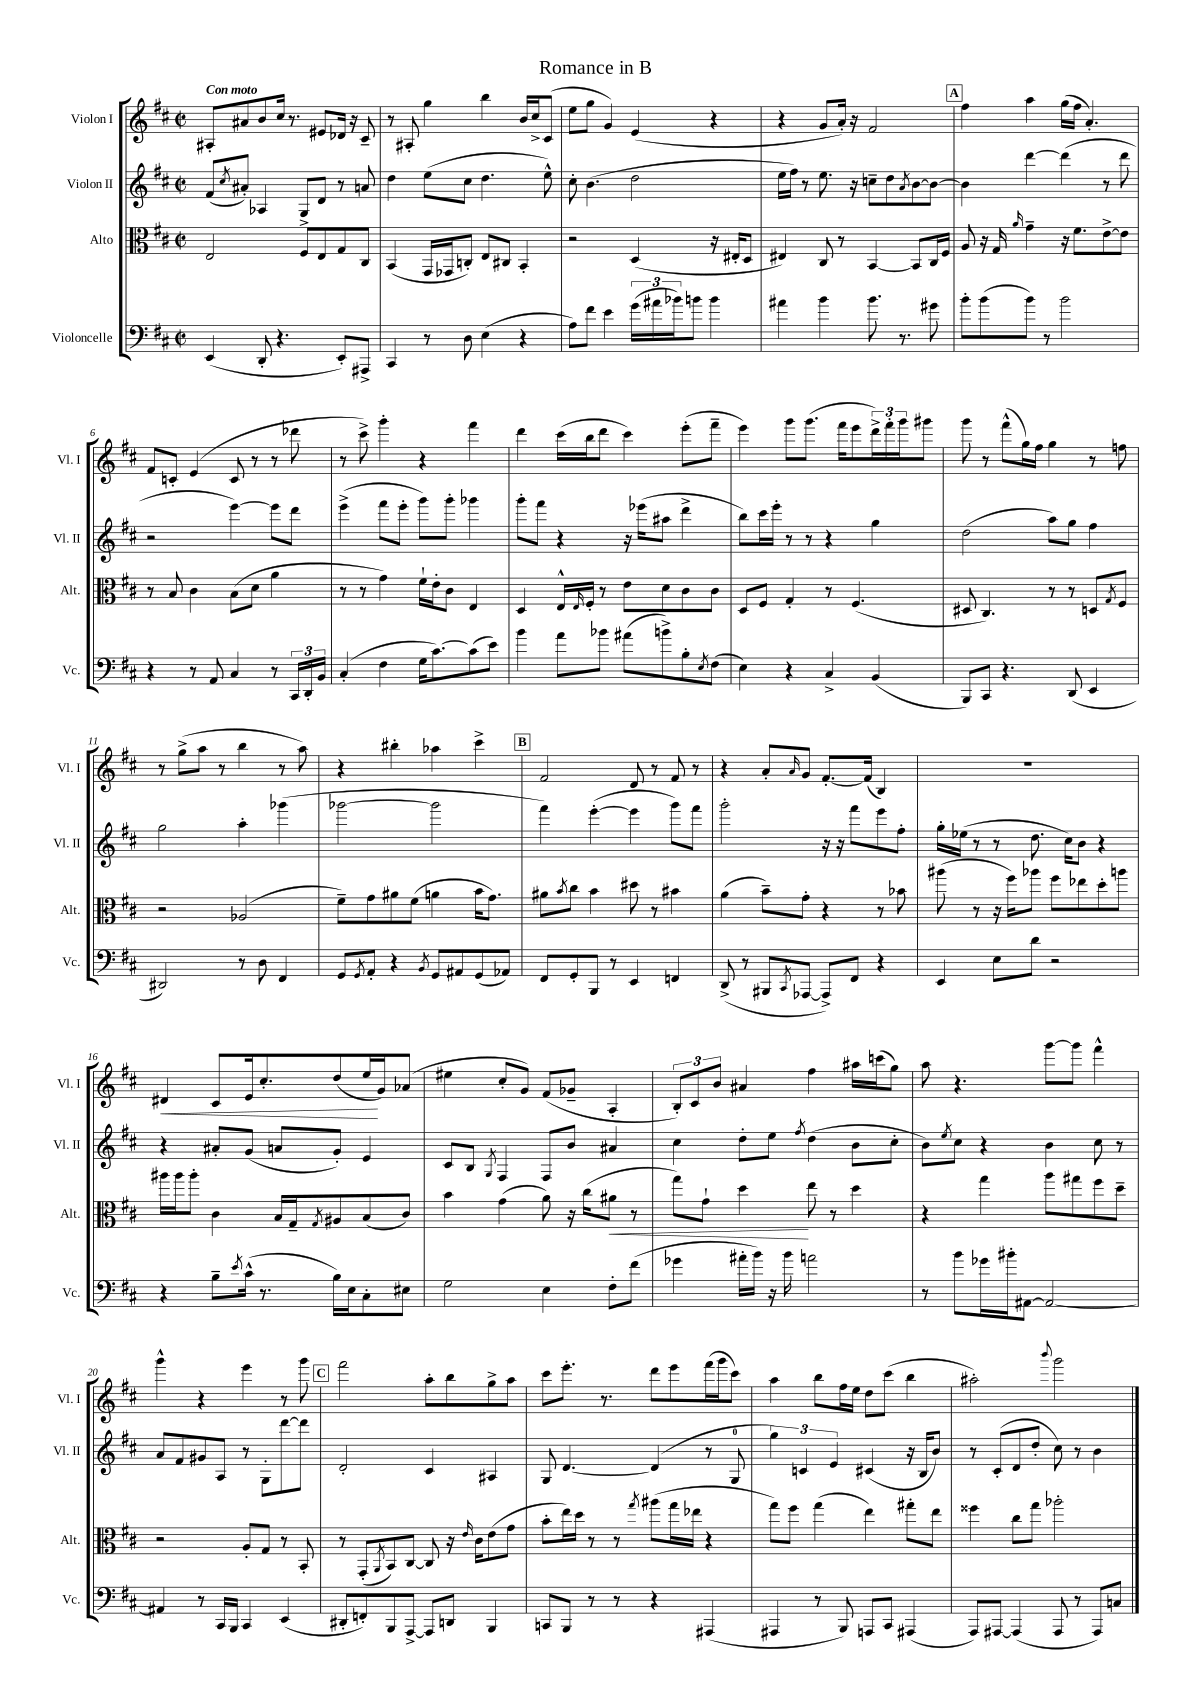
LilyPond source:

\header { title = "Romance in B" }
<<
\new StaffGroup <<
\new Staff = "s0" \with { instrumentName = "Violon I" shortInstrumentName = "Vl. I" } {
    \clef treble \key d \major \defaultTimeSignature \time 2/2 \tempo "Con moto"
    ais8-. ais'8 b'8 cis''16 r8. eis'8 des'16 r16 cis'8-- |
    r8 ais8-. g''4 b''4 b'16 cis''16-> cis'8( |
    e''8 g''8 g'4) e'4( r4 |
    r4 g'8 a'16-.) r16 fis'2 |
    \mark \markup { \box "A" } fis''4 a''4 g''16( fis''16 a'4.-.) |
    fis'8 c'8-. e'4( c'8 r8 r8 des'''8 |
    r8 cis'''8->) g'''4-. r4 fis'''4 |
    d'''4 cis'''16( b''16 d'''8 cis'''4) e'''8-.( fis'''8-- |
    e'''4) g'''8 g'''8.( fis'''16 e'''8 \tuplet 3/2 { d'''16->) fis'''16-. g'''16 } gis'''8 |
    g'''8 r8 fis'''8-^( g''16) fis''16 g''4 r8 f''8 |
    r8 g''8->( a''8 r8 b''4 r8 a''8) |
    r4 bis''4-. aes''4 cis'''4-> |
    \mark \markup { \box "B" } fis'2 d'8 r8 fis'8 r8 |
    r4 a'8-. \grace { a'16 } g'8 fis'8.~-. fis'16( b4) |
    R1 |
    dis'4\< cis'8 e'16 cis''8.-. d''8( e''16\! g'16) aes'8( |
    eis''4 cis''8-. g'8) fis'8( ges'8-- a4-. |
    \tuplet 3/2 { b8-.) cis'8 b'8 } ais'4 fis''4 ais''16 c'''16( g''8) |
    a''8 r4. g'''8~ g'''8 fis'''4-^ |
    g'''4-^ r4 e'''4 r8 g'''8 |
    \mark \markup { \box "C" } fis'''2 a''8-. b''8 g''8-> a''8 |
    cis'''8 e'''8.-. r8. d'''8 e'''8 fis'''16( g'''16 cis'''8) |
    a''4 b''8 fis''16 e''16 d''8 cis'''8( b''4 |
    ais''2-.) \appoggiatura { b'''8 } g'''2 \bar "|." |
}
\new Staff = "s1" \with { instrumentName = "Violon II" shortInstrumentName = "Vl. II" } {
    \clef treble \key d \major \defaultTimeSignature \time 2/2
    fis'8( \acciaccatura { cis''8 } ais'8-.) aes4 g8-> d'8 r8 a'8 |
    d''4 e''8( cis''8 d''4. e''8-^) |
    cis''8-. b'4.( d''2 |
    e''16 fis''16) r8 e''8. r16 c''8-- d''8 \acciaccatura { a'8 } b'8~ b'8~ |
    \mark \markup { \box "A" } b'4 d'''4~ d'''4( r8 d'''8 |
    r2 e'''4~) e'''8 d'''8 |
    e'''4->( fis'''8 e'''8-. g'''8) g'''8-. ges'''4 |
    g'''8-. fis'''8 r4 r16 ees'''16( ais''8 d'''4-> |
    b''8) cis'''16 e'''16-. r8 r8 r4 g''4 |
    d''2( a''8) g''8 fis''4 |
    g''2 a''4-. ges'''4( |
    ges'''2~ ges'''2 |
    \mark \markup { \box "B" } fis'''4) e'''4~-.( e'''4 g'''8) fis'''8 |
    g'''2-. r16 r16 fis'''8 e'''8 fis''8-. |
    g''16-. ees''16( r8 r8 d''8. cis''16) b'8 r4 |
    r4 ais'8-. g'8( a'8 g'8-.) e'4 |
    cis'8 b8 \acciaccatura { g8 } fis4 fis8 b'8 ais'4 |
    cis''4 d''8-. e''8 \acciaccatura { fis''8 } d''4( b'8 cis''8-. |
    b'8) \acciaccatura { e''8 } cis''8 r4 b'4 cis''8 r8 |
    a'8 fis'8 gis'8 a8 r8 g8-. d'''8~ d'''8 |
    \mark \markup { \box "C" } d'2-. cis'4 ais4 |
    g8 d'4.~ d'4( r8 g8-0 |
    \tuplet 3/2 { g''4) c'4 e'4 } cis'4( r16 b16 b'8) |
    r8 cis'8-.( d'8 d''8-. cis''8) r8 b'4 \bar "|." |
}
\new Staff = "s2" \with { instrumentName = "Alto" shortInstrumentName = "Alt." } {
    \clef alto \key d \major \defaultTimeSignature \time 2/2
    e2 fis8 e8 g8 cis8 |
    b,4( g,16 ges,16 c8-.) e8 cis8 b,4-. |
    r2 d4( r16 eis16-. d8 |
    eis4) cis8 r8 b,4~ b,8 cis16 fis16 |
    \mark \markup { \box "A" } a8 r16 g16 \grace { a'16 } g'4-- r16 fis'8. e'8~-> e'8 |
    r8 b8 cis'4 b8( d'8 a'4 |
    r8 r8 g'4) fis'16-! e'16-. cis'8 e4 |
    d4 e16-^ \grace { e16 } fis16-. r8 e'8 d'8 cis'8 cis'8 |
    d8 fis8 g4-. r8 fis4.( |
    dis8 cis4.) r8 r8 d8 \acciaccatura { g8 } fis8 |
    r2 aes2( |
    fis'8--) g'8 ais'8 fis'8( a'4 b'16 g'8.) |
    \mark \markup { \box "B" } ais'8 \acciaccatura { b'8 } cis''8 b'4 dis''8 r8 bis'4 |
    a'4( b'8--) g'8-. r4 r8 bes'8 |
    ais''8( r8 r16 fis''16) aes''8 fis''8 ees''8 d''8-. a''8 |
    ais''16 ais''16 ais''8-. cis'4 b16 g16-- \acciaccatura { g8 } ais8 b8( cis'8) |
    b'4 g'4( a'8) r16 cis''16( ais'8\< r8 |
    g''8) g'8-! d''4\! e''8 r8 d''4 |
    r4 g''4 a''8 gis''8 fis''8 d''8-- |
    r2 a8-. g8 r8 b,8-. |
    \mark \markup { \box "C" } r8 g,8-.( \acciaccatura { a,8 } b,8) cis8~ cis8 r16 \grace { e'16 } cis'16 e'8( g'8 |
    b'8-. e''16) d''16 r8 r8 \acciaccatura { g''8 } ais''8( g''16 ees''16 r4 |
    g''8) fis''8 g''4( e''4) gis''8-. e''8 |
    fisis''4 cis''8 g''8 aes''2-. \bar "|." |
}
\new Staff = "s3" \with { instrumentName = "Violoncelle" shortInstrumentName = "Vc." } {
    \clef bass \key d \major \defaultTimeSignature \time 2/2
    e,4( d,8-. r4. e,8-.) ais,,8-> |
    cis,4 r8 d8 e4( r4 |
    a8) fis'8 e'4 \tuplet 3/2 { g'16( ais'16 bes'16) } b'8 b'4 |
    ais'4 b'4 b'8. r8. gis'8 |
    \mark \markup { \box "A" } b'8-. b'8( b'8) r8 b'2 |
    r4 r8 a,8 cis4 r8 \tuplet 3/2 { cis,16 d,16-. b,16 } |
    cis4-.( fis4 g16 cis'8.~) cis'8( e'8) |
    b'4 a'8 bes'8 ais'8( b'8->) b8-. \acciaccatura { e8 } fis8( |
    e4) r4 cis4-> b,4( |
    b,,8) cis,8 r4. d,8( e,4 |
    dis,2) r8 d8 fis,4 |
    g,8 \acciaccatura { g,8 } a,8-. r4 \acciaccatura { b,8 } g,8 ais,8 g,8( aes,8) |
    \mark \markup { \box "B" } fis,8 g,8-. b,,8 r8 e,4 f,4 |
    d,8->( r8 bis,,8 \acciaccatura { cis,8 } aes,,8~ aes,,8->) fis,8 r4 |
    e,4 e8 d'8 r2 |
    r4 b8-- \acciaccatura { e'8 } cis'16-^( r8. b16) e16 cis8-. eis8 |
    g2 e4 fis8-. fis'8( |
    ges'4 ais'16-. b'16) r16 b'16 a'2 |
    r8 b'8 ges'16 bis'16-. ais,8~ ais,2~ |
    ais,4 r8 cis,16 b,,16 cis,4 e,4( |
    \mark \markup { \box "C" } dis,8-. f,8-.) b,,8 a,,8~-> a,,8 d,8 b,,4 |
    c,8 b,,8 r8 r8 r4 ais,,4( |
    ais,,4 r8 b,,8) a,,8 cis,8 ais,,4( |
    a,,8) ais,,8~ ais,,4( ais,,8 r8 ais,,8) c8 \bar "|." |
}
>>
>>
